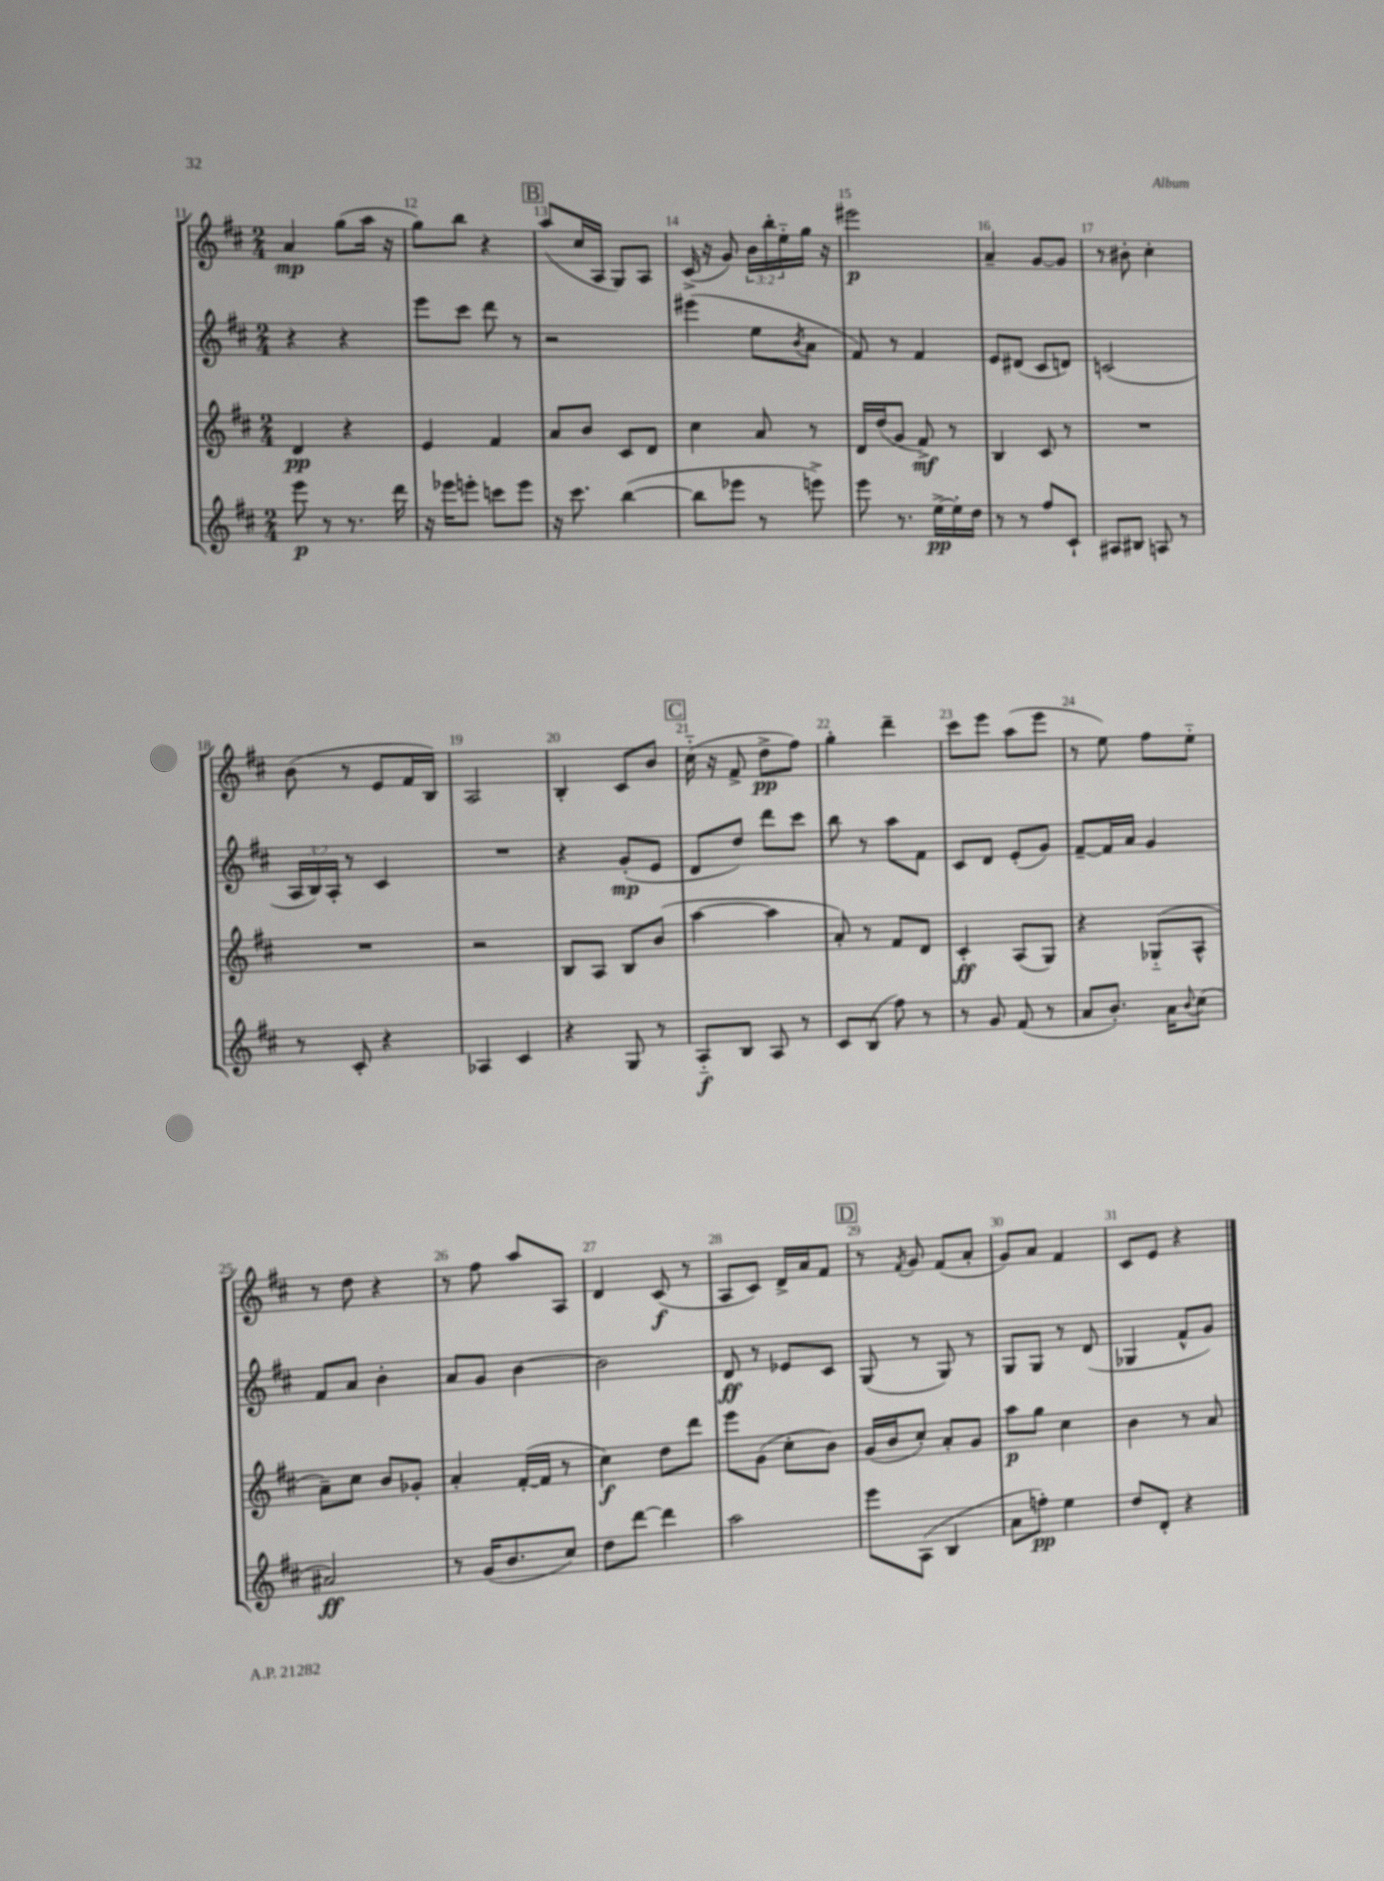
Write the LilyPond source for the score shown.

<<
\new StaffGroup <<
\new Staff = "s0" {
    \clef treble \key d \major \numericTimeSignature \time 2/4 \override Staff.TupletNumber.text = #tuplet-number::calc-fraction-text
    a'4\mp g''8( a''16 r16 |
    g''8) b''8 r4 |
    \mark \markup { \box "B" } a''8( cis''16 a16 g8) a8 |
    cis'16->( r16 g'8) \tuplet 3/2 { b'16 b''16-. e''16-_ } g''16 r16 |
    eis'''2\p |
    a'4-- g'8~ g'8 |
    r8 bis'8-. cis''4-. |
    b'8( r8 e'8 fis'16 b16) |
    a2 |
    b4-. cis'8 b'8 |
    \mark \markup { \box "C" } cis''16-_( r16 fis'8-> d''8->\pp fis''8) |
    g''4-. d'''4-- |
    cis'''8 e'''8 a''8( e'''8 |
    r8 e''8) fis''8 e''8-_ |
    r8 d''8 r4 |
    r8 fis''8 a''8 a8 |
    d'4 cis'8\f( r8 |
    a8 cis'8) d'16-> a'16 fis'8 |
    \mark \markup { \box "D" } r8 \acciaccatura { fis'8 } g'8 fis'8( a'8-. |
    g'8) a'8 fis'4 |
    cis'8 e'8 r4 \bar "|." |
}
\new Staff = "s1" {
    \clef treble \key d \major \numericTimeSignature \time 2/4 \override Staff.TupletNumber.text = #tuplet-number::calc-fraction-text
    r4 r4 |
    e'''8 cis'''8 d'''8 r8 |
    \mark \markup { \box "B" } r2 |
    eis'''4( e''8 \acciaccatura { b'8 } a'8 |
    fis'8) r8 fis'4 |
    e'8 dis'8( cis'8 d'8) |
    c'2( |
    \tuplet 3/2 { a16 b16) a16-. } r8 cis'4 |
    R2 |
    r4 g'8-.\mp( e'8 |
    \mark \markup { \box "C" } d'8 d''8) d'''8 cis'''8 |
    b''8 r8 a''8 fis'8 |
    cis'8 d'8 e'8-.( g'8) |
    fis'8~-- fis'16 a'16 g'4 |
    fis'8 a'8 b'4-. |
    a'8 g'8 b'4~ |
    b'2 |
    d'8\ff r8 ees'8 cis'8 |
    \mark \markup { \box "D" } g8( r8 g8) r8 |
    g8 g8 r8 d'8( |
    ges4 fis'8-^ g'8) \bar "|." |
}
\new Staff = "s2" {
    \clef treble \key d \major \numericTimeSignature \time 2/4
    d'4\pp r4 |
    e'4 fis'4 |
    \mark \markup { \box "B" } a'8 b'8 cis'8 d'8 |
    cis''4 a'8 r8 |
    d'16 d''16( g'8 fis'8->\mf) r8 |
    b4 cis'8 r8 |
    R2 |
    R2 |
    r2 |
    b8 a8 b8 b'8( |
    \mark \markup { \box "C" } a''4~ a''4 |
    a'8-.) r8 fis'8 d'8 |
    cis'4-.\ff a8( g8) |
    r4 ges8-_( a8-^ |
    a'8--) cis''8 b'8 ges'8-. |
    a'4-. fis'16~-.( fis'16 r8 |
    cis''4\f) d''8 d'''8 |
    e'''8 g'8( cis''8-. b'8) |
    \mark \markup { \box "D" } g'16( b'16 cis''8-.) a'8-. g'8 |
    a''8\p g''8 cis''4 |
    b'4 r8 a'8 \bar "|." |
}
\new Staff = "s3" {
    \clef treble \key d \major \numericTimeSignature \time 2/4
    e'''8\p r8 r8. d'''16 |
    r16 ees'''16 e'''8-. c'''8 e'''8 |
    \mark \markup { \box "B" } r16 cis'''8. b''4~( |
    b''8 ees'''8 r8 e'''8->) |
    e'''8 r8. e''16~->\pp e''16-. d''16 |
    r8 r8 fis''8 cis'8-! |
    ais8 bis8 a8 r8 |
    r8 cis'8-. r4 |
    aes4 cis'4 |
    r4 g8 r8 |
    \mark \markup { \box "C" } a8-_\f b8 a8 r8 |
    cis'8 b8( fis''8) r8 |
    r8 g'8 fis'8( r8 |
    a'8 b'8.-.) a'16 \appoggiatura { b'8 } cis''8( |
    ais'2\ff) |
    r8 g'16( b'8. cis''8) |
    d''8 d'''8~ d'''4 |
    a''2 |
    \mark \markup { \box "D" } e'''8 a8( b4 |
    a'8 f''8-.\pp) e''4 |
    d''8 d'8-. r4 \bar "|." |
}
>>
>>
\layout { \context { \Score currentBarNumber = #11 \override BarNumber.break-visibility = ##(#f #t #t) barNumberVisibility = #all-bar-numbers-visible } }
